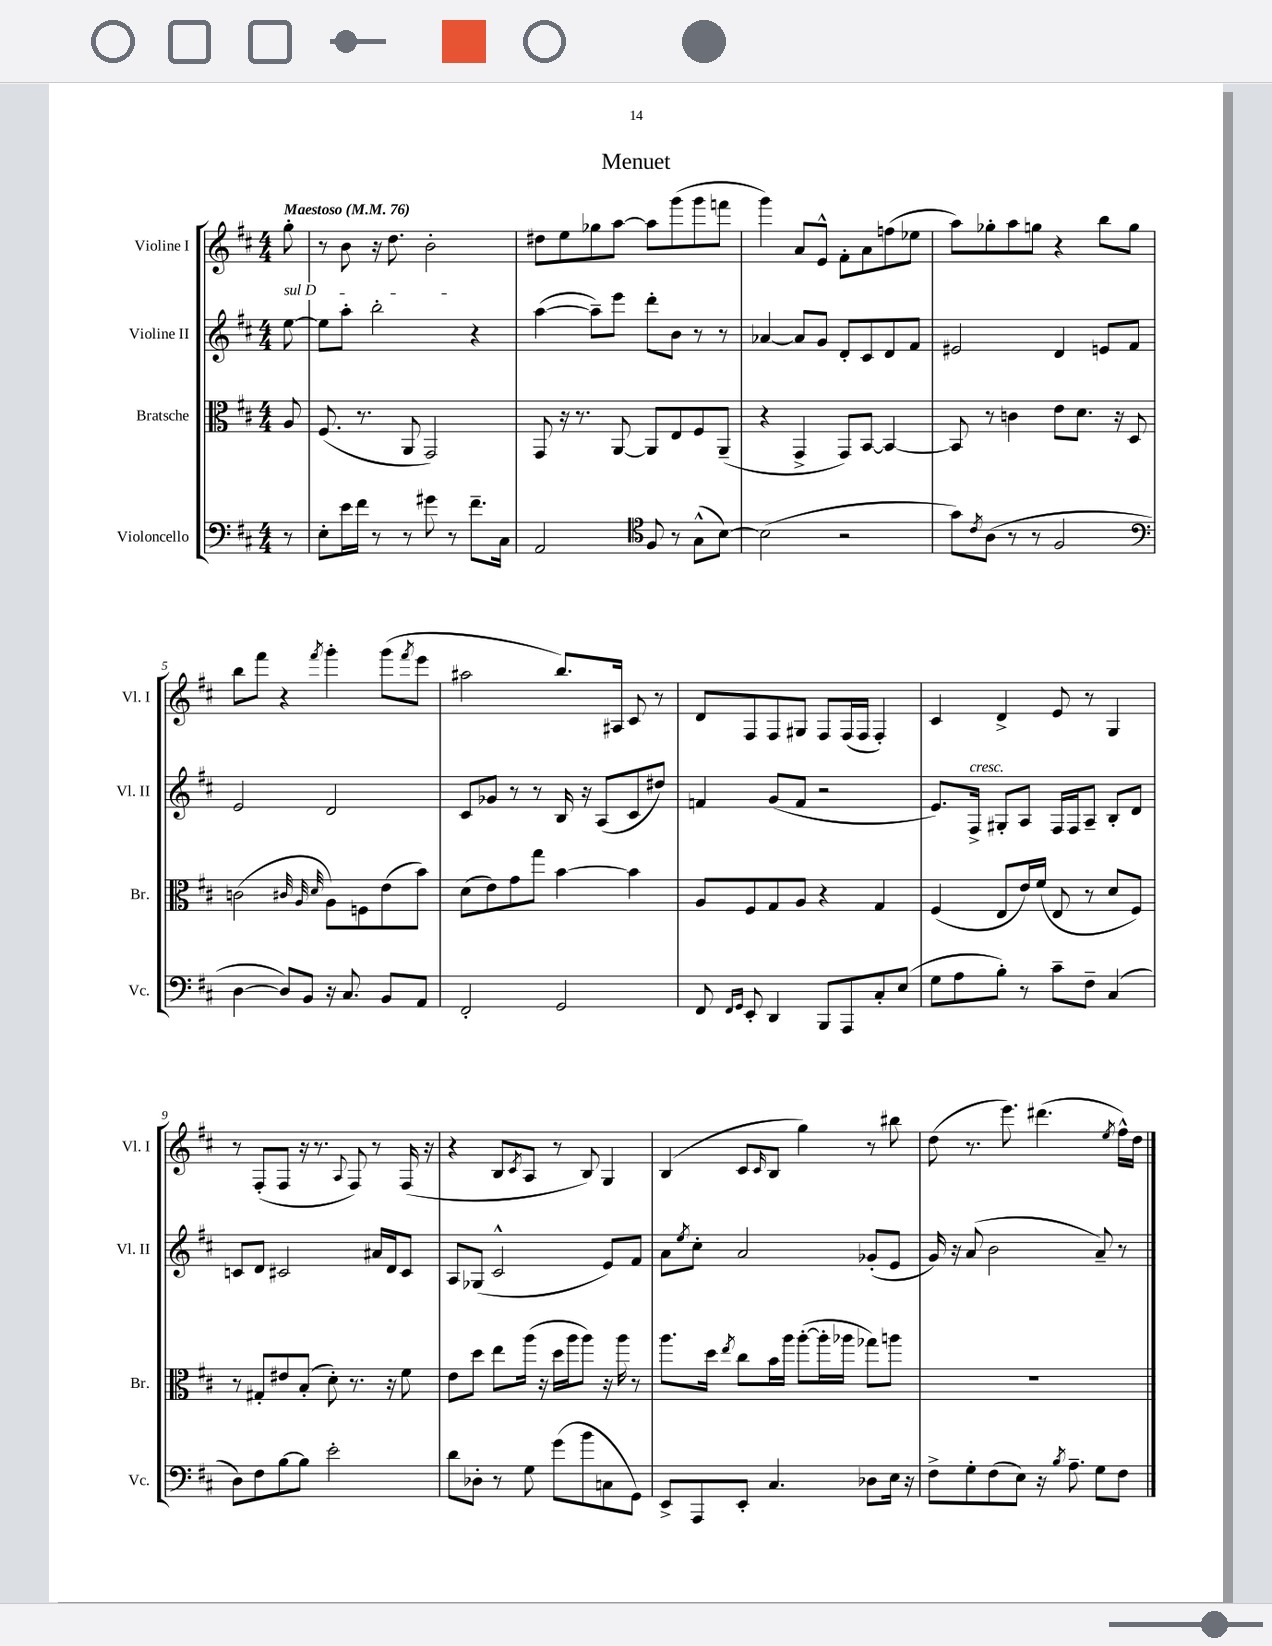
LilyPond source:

\header { title = "Menuet" }
<<
\new StaffGroup <<
\new Staff = "s0" \with { instrumentName = "Violine I" shortInstrumentName = "Vl. I" } {
    \clef treble \key d \major \numericTimeSignature \time 4/4 \partial 8 \tempo "Maestoso" 4 = 76
    g''8-. |
    r8 b'8 r16 d''8. b'2-. |
    dis''8 e''8 ges''8 a''8~ a''8 g'''8( g'''8 f'''8 |
    g'''4) a'8 e'8-^ fis'8-. a'8 f''8( ees''8 |
    a''8) ges''8-. a''8 g''8 r4 b''8 g''8 |
    b''8 fis'''8 r4 \acciaccatura { fis'''8 } g'''4-. g'''8( \acciaccatura { fis'''8 } e'''8 |
    ais''2 b''8.) ais16 cis'8 r8 |
    d'8 fis8 fis8 gis8 fis8 fis16( fis16 fis4-.) |
    cis'4 d'4-> e'8 r8 g4 |
    r8 fis8-.( fis8 r16 r8. \appoggiatura { a8 } fis8) r8 fis16( r16 |
    r4 b8 \acciaccatura { cis'8 } a8 r8 b8) g4 |
    b4( cis'8 \grace { cis'16 } b8 g''4) r8 bis''8 |
    d''8( r8. e'''8.) dis'''4.( \acciaccatura { e''8 } fis''16-^) d''16 \bar "|." |
}
\new Staff = "s1" \with { instrumentName = "Violine II" shortInstrumentName = "Vl. II" } {
    \clef treble \key d \major \numericTimeSignature \time 4/4 \partial 8
    \once \override TextSpanner.bound-details.left.text = \markup { \italic "sul D" } e''8~\startTextSpan |
    e''8 a''8-. b''2-.\stopTextSpan r4 |
    a''4~( a''8--) e'''8 d'''8-. b'8 r8 r8 |
    aes'4~ aes'8 g'8 d'8-. cis'8 d'8 fis'8 |
    eis'2 d'4 e'8 fis'8 |
    e'2 d'2 |
    cis'8 ges'8 r8 r8 b16 r16 a8( cis'8 dis''8) |
    f'4 g'8( f'8 r2 |
    e'8.) fis16->^\markup { \italic "cresc." } gis8-. a8 fis16 fis16 a8-- b8-. d'8 |
    c'8 d'8 cis'2 ais'16 d'16 cis'8 |
    a8 ges8( cis'2-^ e'8) fis'8 |
    a'8 \acciaccatura { e''8 } cis''8-. a'2 ges'8-.( e'8 |
    g'16) r16 a'8( b'2 a'8--) r8 \bar "|." |
}
\new Staff = "s2" \with { instrumentName = "Bratsche" shortInstrumentName = "Br." } {
    \clef alto \key d \major \numericTimeSignature \time 4/4 \partial 8
    a8 |
    fis8.( r8. a,8 g,2) |
    g,8 r16 r8. a,8~ a,8 e8 fis8 a,8--( |
    r4 g,4-> g,8) b,8~ b,4~ |
    b,8 r8 c'4 e'8 d'8. r16 d8 |
    c'2( \grace { cis'32 a32 d'32 } a8) f8 e'8( b'8) |
    d'8( e'8) g'8 g''8 b'4~ b'4 |
    a8 fis8 g8 a8 r4 g4 |
    fis4( e8 e'16) fis'16( e8 r8 d'8 fis8) |
    r8 gis8-. eis'8 b8-.( d'8-.) r8. r16 fis'8 |
    e'8 d''8 e''8 a''16( r16 d''16 a''16 a''8) r16 a''16 r8 |
    a''8. d''16 \acciaccatura { e''8 } cis''8 b'16 a''16 a''8~-.( a''16-. aes''16 ges''8) a''8 |
    R1 \bar "|." |
}
\new Staff = "s3" \with { instrumentName = "Violoncello" shortInstrumentName = "Vc." } {
    \clef bass \key d \major \numericTimeSignature \time 4/4 \partial 8
    r8 |
    e8-. e'16 fis'16 r8 r8 gis'8 r8 fis'8.-- cis16 |
    a,2 \clef tenor fis8 r8 g8-^( b8~) |
    b2( r2 |
    g'8) \acciaccatura { cis'8 } a8( r8 r8 fis2 |
    \clef bass d4~ d8) b,8 r16 cis8. b,8 a,8 |
    fis,2-. g,2 |
    fis,8 \grace { fis,16 g,16 } e,8-. d,4 b,,8 a,,8 cis8-. e8( |
    g8 a8 b8-.) r8 cis'8-- fis8-- cis4( |
    d8) fis8 b8~ b8 e'2-. |
    d'8 des8-. r8 g8 g'8( b'8 c8 g,8) |
    e,8-> a,,8 e,8-. cis4. des8 e16 r16 |
    fis8-> g8-. fis8( e8) r16 \acciaccatura { b8 } a8.-- g8 fis8 \bar "|." |
}
>>
>>
